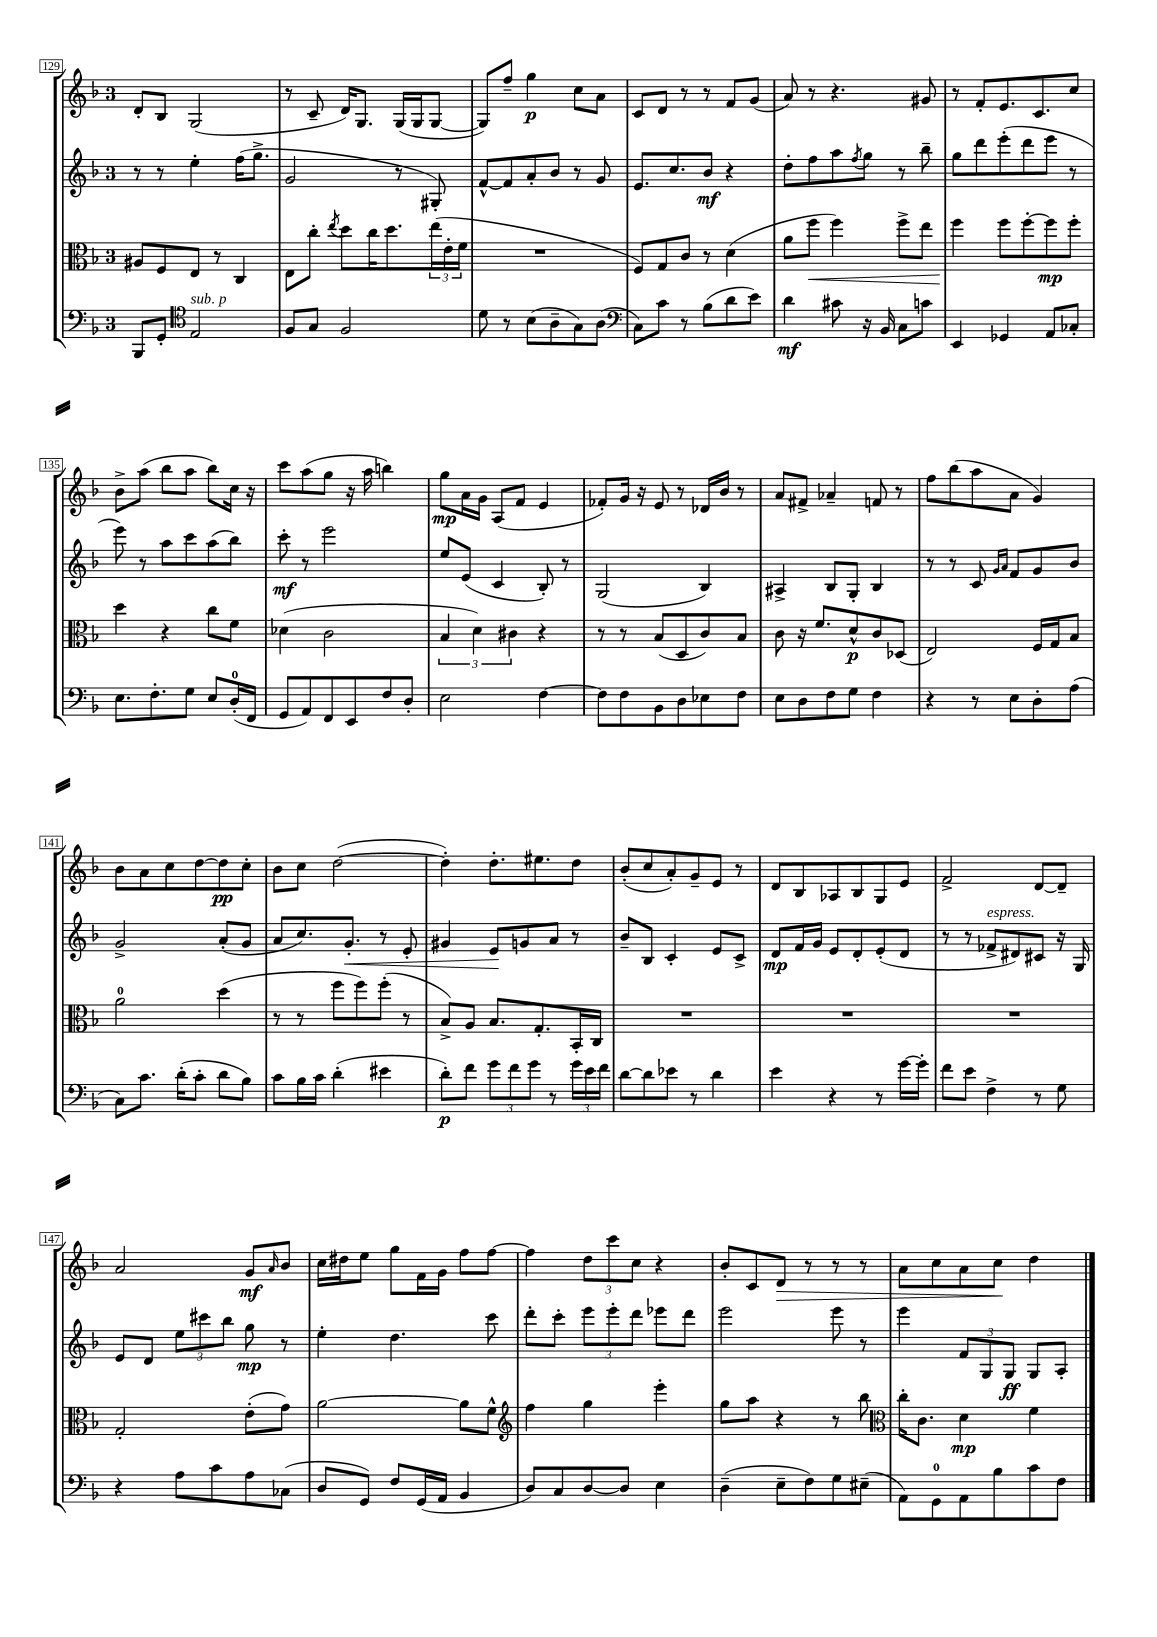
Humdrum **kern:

**kern	**kern	**kern	**kern
*staff4	*staff3	*staff2	*staff1
*clefF4	*clefC3	*clefG2	*clefG2
*k[b-]	*k[b-]	*k[b-]	*k[b-]
*M3/4	*M3/4	*M3/4	*M3/4
8BBB-	8A#	8r	8d'
8GG'	8F	8r	8B-
*clefC4	*	*	*
2E	8E	4ee'	(2G
.	8r	.	.
.	4C	(16ff	.
.	.	8.gg^	.
=	=	=	=
8F	8E	2g	8r
8G	8cc'	.	8c~
.	8qee	.	.
2F	8dd	.	16d)
.	.	.	8.G
.	16cc	.	.
.	8.dd	.	.
.	.	8r	(16G
.	.	.	16G
.	(24ee	8G#')	[8G
.	24e'	.	.
.	24f	.	.
=	=	=	=
8d	2.r	[8f^^	8G])
8r	.	8f]	8ff~
(8B-	.	8a'	4gg
8A~	.	8b-	.
8G)	.	8r	8cc
(8A	.	8g	8a
=	=	=	=
*clefF4	*	*	*
8C)	8F)	8.e	8c
8c	8G	.	8d
.	.	8.cc	.
8r	8c	.	8r
(8B-	8r	8b-	8r
8d	(4d	4r	8f
8e)	.	.	(8g
=	=	=	=
4d	8a	8dd'	8a)
.	8ff	8ff	8r
8c#	4ff)	8aa	4.r
.	.	8qff	.
16r	.	8gg	.
16BB-	.	.	.
8C	8ff^	8r	.
8c	8ee	8bb-~	8g#
=	=	=	=
4EE	4ff	8gg	8r
.	.	8ddd	8f'
4GG-	8ff	(8eee'	8.e
.	[8ff'	8ddd	.
.	.	.	8.c
8AA	8ff]	8eee	.
8C-'	8ff'	8r	8cc
=	=	=	=
8.E	4dd	8eee)	8b-^
.	.	8r	(8aa
8.F'	.	.	.
.	4r	8aa	8bb-
8G	.	8ccc	8aa
8E	8cc	(8aa	8bb-)
(16D'	8f	8bb-)	16cc
16FF	.	.	16r
=	=	=	=
8GG	(4d-	8ccc'	8ccc
8AA)	.	8r	(8aa
8FF	2c	2eee	8gg
8EE	.	.	16r
.	.	.	16aa
8F	.	.	4bb)
8D'	.	.	.
=	=	=	=
2E	6B-	8ee	8gg
.	.	(8e	16a
.	6d)	.	.
.	.	.	16g
.	.	4c	(8A
.	6c#	.	.
.	.	.	8f
[4F	4r	8B-')	4e
.	.	8r	.
=	=	=	=
8F]	8r	(2G	8f-')
8F	8r	.	16g
.	.	.	16r
8BB-	(8B-	.	8e
8D	8D	.	8r
8E-	8c)	4B-)	16d-
.	.	.	16b-
8F	8B-	.	8r
=	=	=	=
8E	8c	4A#^	8a
8D	16r	.	8f#^
.	8.f	.	.
8F	.	8B-	4a-~
8G	8d^^	8G'	.
4F	8c	4B-	8f
.	(8D-	.	8r
=	=	=	=
4r	2E)	8r	8ff
.	.	8r	(8bb-
8r	.	8c	8aa
.	.	16qqg	.
.	.	16qqa	.
8E	.	8f	8a
8D'	16F	8g	4g)
.	16G	.	.
(8A	8B-	8b-	.
=	=	=	=
8C)	2a	2g^	8b-
8.c	.	.	8a
.	.	.	8cc
(16d'	.	.	.
8c'	.	.	[8dd
8d	(4dd	(8a'	8dd]
8B-)	.	8g	8cc'
=	=	=	=
8c	8r	8a	8b-
16B-	8r	8.cc)	8cc
16c	.	.	.
(4d'	8ff	.	([2dd
.	.	8.g'	.
.	8ff)	.	.
4e#	(8ff'	8r	.
.	8r	8e'	.
=	=	=	=
8d')	8B-^)	4g#	4dd'])
8f	8A	.	.
12g	8.B-	8e	8.dd'
12f	.	.	.
.	.	8g	.
12g	.	.	.
.	8.G'	.	8.ee#
8r	.	8a	.
24g	16BB-'	8r	8dd
24e	.	.	.
.	16C	.	.
24f	.	.	.
=	=	=	=
[8d	2.r	8b-~	(8b-'
8d]	.	8B-	8cc
8e-	.	4c'	8a')
8r	.	.	8g~
4d	.	8e	8e
.	.	8c^	8r
=	=	=	=
4e	2.r	8d	8d
.	.	16f	8B-
.	.	16g	.
4r	.	8e	8A-
.	.	8d'	8B-
8r	.	(8e'	8G
[16g	.	8d	8e
16g']	.	.	.
=	=	=	=
8f	2.r	8r	2f^
8e	.	8r	.
4F^	.	8f-^	.
.	.	8d#)	.
8r	.	8c#	[8d
8G	.	16r	8d~]
.	.	16G	.
=	=	=	=
4r	2G'	8e	2a
.	.	8d	.
8A	.	12ee	.
.	.	12ccc#	.
8c	.	.	.
.	.	12bb-	.
8A	(8e'	8gg	8g
.	.	.	16qqa
(8C-	8g)	8r	8b-
=	=	=	=
8D	[2a	4ee'	16cc
.	.	.	16dd#
8GG)	.	.	8ee
8F	.	4.dd	8gg
(16GG	.	.	16f
16AA	.	.	16g
4BB-	8a]	.	8ff
.	8f^^	8ccc	[8ff
=	=	=	=
*	*clefG2	*	*
8D)	4ff	8ddd'	4ff]
8C	.	8ccc'	.
[8D	4gg	12eee	12dd
.	.	12eee'	12ccc
8D]	.	.	.
.	.	12ddd	12cc
4E	4eee'	8eee-	4r
.	.	8ddd	.
=	=	=	=
(4D~	8gg	2eee	8b-'
.	8aa	.	8c
8E~	4r	.	8d
8F)	.	.	8r
8G	8r	8eee	8r
(8E#~	8bb-	8r	8r
=	=	=	=
*	*clefC3	*	*
8AA)	16cc'	4eee	8a
.	8.c	.	.
8GG	.	.	8cc
8AA	4d	12f	8a
.	.	12G	.
8B-	.	.	8cc
.	.	12G	.
8c	4f	8G	4dd
8F	.	8A'	.
==	==	==	==
*-	*-	*-	*-
